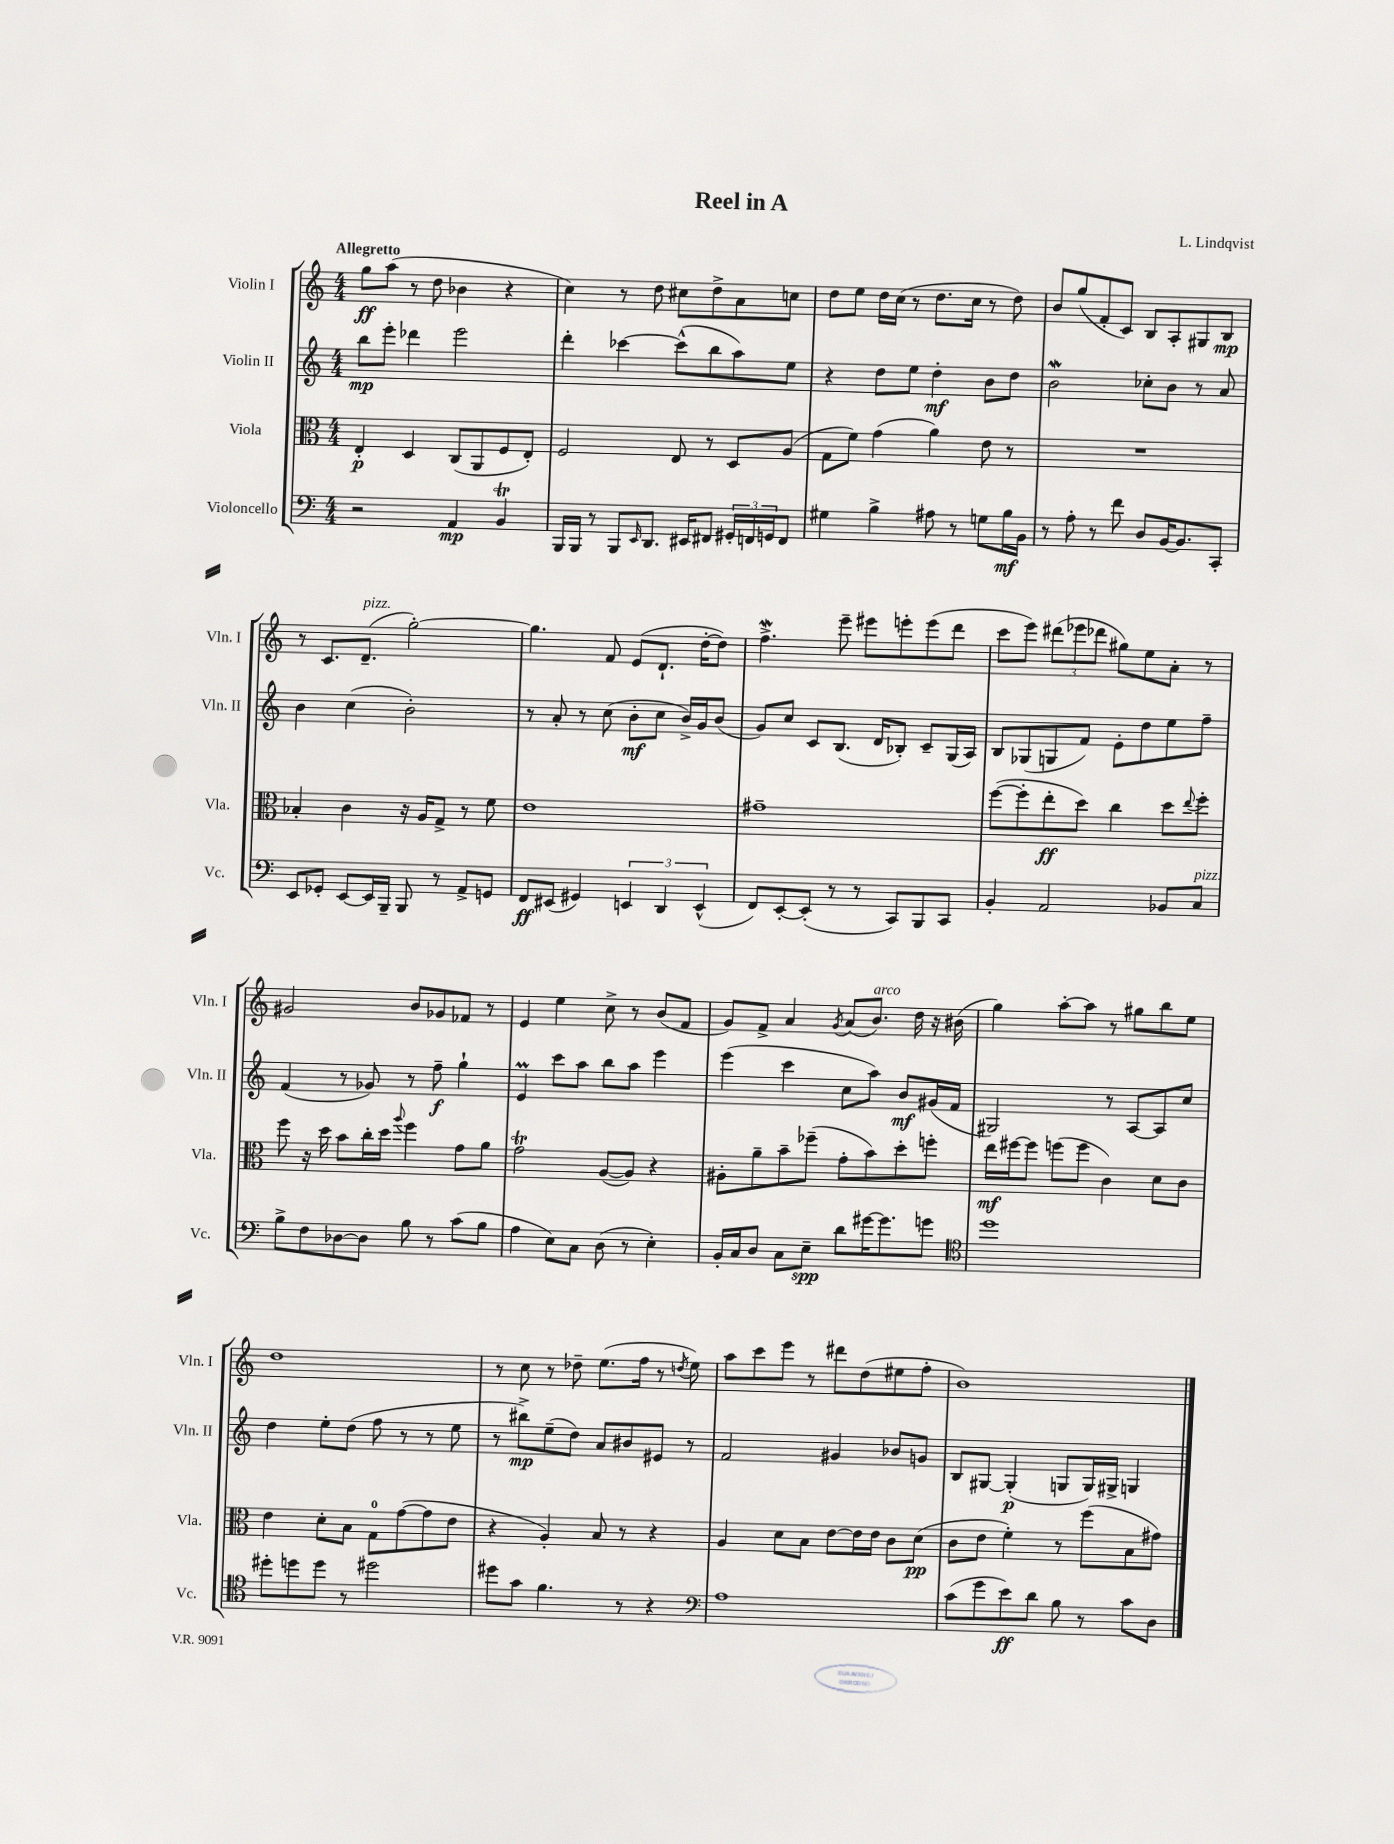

**kern	**kern	**kern	**kern
*staff4	*staff3	*staff2	*staff1
*clefF4	*clefC3	*clefG2	*clefG2
*k[]	*k[]	*k[]	*k[]
*M4/4	*M4/4	*M4/4	*M4/4
2r	4E'	8bb	8gg
.	.	8eee'	(8aa
.	4D	4ddd-	8r
.	.	.	8dd
4AA	(8C	2eee	4b-
.	8AA	.	.
4BB	8F	.	4r
.	8E')	.	.
=	=	=	=
16BBB	2F	4ddd'	4cc)
16BBB	.	.	.
8r	.	.	.
8BBB	.	[4ccc-	8r
16qqEE	.	.	.
8.DD	.	.	8dd
.	8E	(8ccc-^^]	8cc#
16EE#	.	.	.
8FF#	8r	8bb	8dd^
24GG#'	8D	8aa)	8a
24FF	.	.	.
24GG	.	.	.
8FF	(8A	8ee	8cc
=	=	=	=
4G#	8G	4r	8dd
.	8f)	.	8ee
4B^	(4g	8dd	16dd
.	.	.	(16cc
.	.	8ee	8r
8A#	4a)	4dd'	8.dd
8r	.	.	.
.	.	.	16cc
8G	8e	8b	8r
16B	8r	8dd	8dd)
16BB	.	.	.
=	=	=	=
8r	1r	2b	8b
8A'	.	.	(8gg
8r	.	.	8f'
8f	.	.	8c)
8D	.	8cc-'	8B
[16BB	.	8b	8A'
8.BB]	.	.	.
.	.	8r	8G#
8CC'	.	8a	8B
=	=	=	=
8EE	4B-'	4b	8r
8GG-'	.	.	8.c
[8EE	4c	(4cc	.
.	.	.	(8.d~
16EE]	.	.	.
16BBB~	.	.	.
8BBB	16r	2b')	[2gg')
.	16A	.	.
8r	8G^	.	.
8AA^	8r	.	.
8GG	8f	.	.
=	=	=	=
8FF	1e	8r	4.gg]
(8EE#	.	8a'	.
4GG#)	.	8r	.
.	.	(8cc	8f
6EE	.	8b'	(8e
.	.	8cc	8.d`
6DD	.	.	.
.	.	16b^)	.
.	.	16g	[16dd'
(6EE^^	.	.	.
.	.	(8b	8dd])
=	=	=	=
8FF)	1g#~	8g)	4.ff^
[8EE'	.	8cc	.
(8EE']	.	8c	.
8r	.	(8.B	8eee~
8r	.	.	8eee#
.	.	16d	.
8CC)	.	8B-')	8eee'
8BBB	.	8c~	(8eee
8CC	.	(16G	8ddd
.	.	16A)	.
=	=	=	=
4BB'	([8ff	8B	8ccc
.	8ff']	(8G-	8eee)
2AA	8ee'	8G	(12ddd#
.	.	.	12eee-
.	8dd)	8f)	.
.	.	.	12ddd-
.	4cc	8e'	8gg#)
.	.	8dd	8ee
8BB-	8dd	8ee	8a'
.	8qqee	.	.
8C	8ff'	8ff~	8r
=	=	=	=
8B^	8ff	(4f	2g#
8F	16r	.	.
.	16dd	.	.
[8D-	8b	8r	.
8D-]	16cc'	8g-)	.
.	16dd	.	.
.	8qqaa	.	.
8B	4ff	8r	8b
8r	.	8ff~	8g-
(8c	8g	4gg`	8f-
8B	8a	.	8r
=	=	=	=
4A	2g	4e	4e
8E)	.	8ccc	4ee
8C	.	8aa	.
(8D	([8A	8bb	8cc^
8r	8A])	8aa	8r
4E')	4r	4eee	(8b
.	.	.	8f
=	=	=	=
16BB'	8A#'	(4eee	8g)
16C	.	.	.
8D	8a~	.	8f^
8C	8b~	4ccc	4a
8E~	(8ff-~	.	.
.	.	.	8qg
8d	8g'	8cc	(8a
[16g#	8b)	8aa)	8.b)
8.g#]	.	.	.
.	8dd'	8b	.
.	.	.	16dd
8g	8ff'	(16g#	16r
.	.	16f	(16b#
=	=	=	=
*clefC4	*	*	*
1dd	16ee	2G#)	4gg)
.	[16ff#	.	.
.	8ff#]	.	.
.	(8ff	.	[8aa'
.	8ff	.	8aa]
.	4c)	8r	8r
.	.	[8A	8gg#
.	8d	8A]	8bb
.	8c	8cc	8ee
=	=	=	=
8dd#'	4e	4dd	1dd
8dd	.	.	.
8dd	8d'	8ee'	.
8r	8B	(8dd	.
2dd#	8G	8ff	.
.	([8g	8r	.
.	8g]	8r	.
.	8e	8ee	.
=	=	=	=
8dd#	4r	8r	8r
8g	.	8bb#^)	8cc
4.f	4A')	(8ee~	8r
.	.	8dd)	8dd-~
.	8B	8a	(8.ee
8r	8r	8b#	.
.	.	.	16ff
4r	4r	8e#	8r
.	.	.	8qdd
.	.	8r	8ee)
=	=	=	=
*clefF4	*	*	*
1A	4A	2f	8aa
.	.	.	8ccc
.	8d	.	8eee
.	8B	.	8r
.	[8e	4g#	8ddd#
.	16e]	.	(8dd
.	16e	.	.
.	8c	8b-	8ee#
.	(8d	8g	8ff'
=	=	=	=
(8c	8c	8B	1b)
8g	8e	[8G#	.
8e)	4f')	(4G#']	.
8d	.	.	.
8B	8r	8G	.
8r	(8ff	16G)	.
.	.	16G#^	.
8c	8B	4G	.
8D	8g#)	.	.
==	==	==	==
*-	*-	*-	*-
